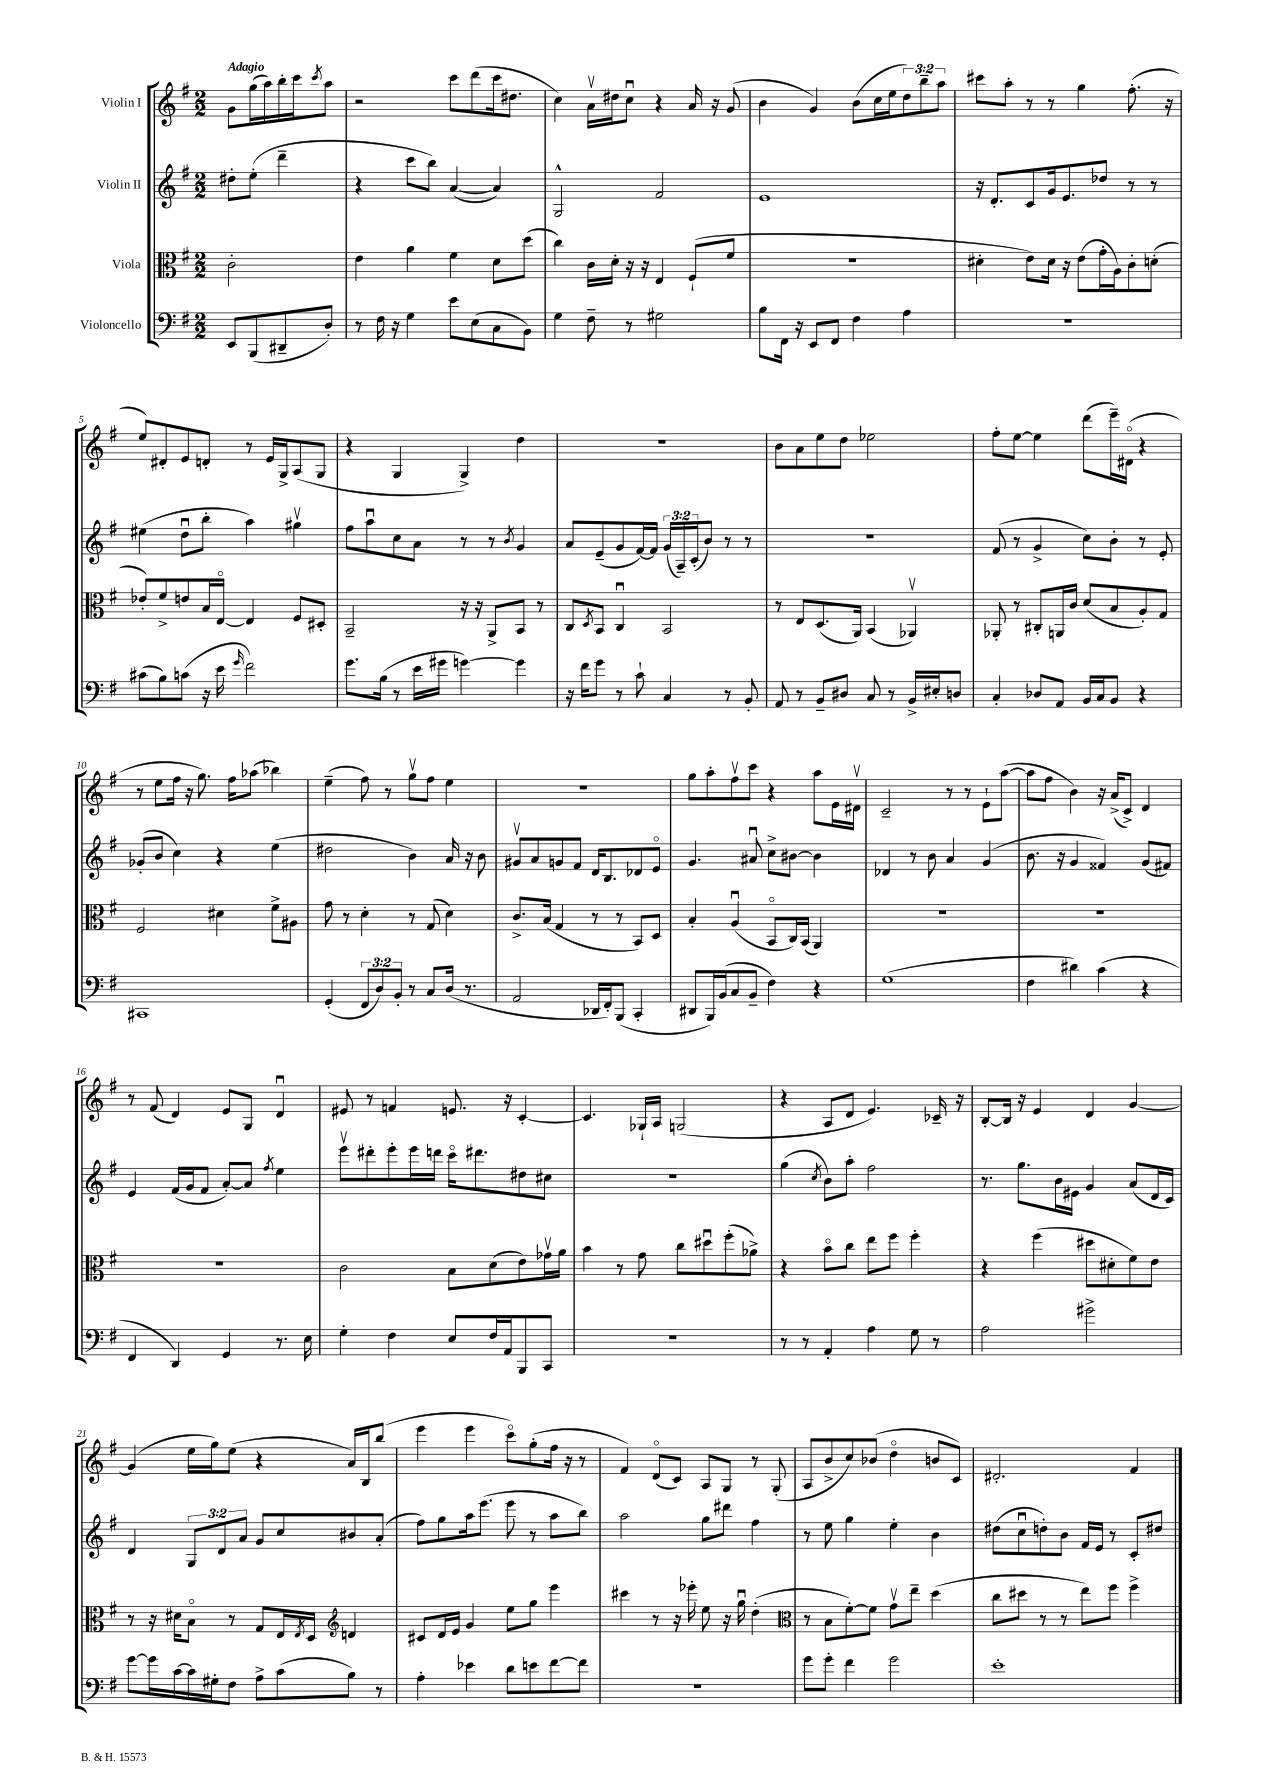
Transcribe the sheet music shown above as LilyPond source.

<<
\new StaffGroup <<
\new Staff = "s0" \with { instrumentName = "Violin I" } {
    \clef treble \key g \major \numericTimeSignature \time 2/2 \override Staff.TupletNumber.text = #tuplet-number::calc-fraction-text \partial 2 \tempo "Adagio"
    g'8 g''16( a''16) b''16-. c'''16 \acciaccatura { c'''8 } a''8 |
    r2 c'''8 d'''8( c'''16 dis''8. |
    c''4) a'16\upbow dis''16 c''8\downbow r4 a'16 r16 g'8( |
    b'4 g'4) b'8( c''16 e''16 \tuplet 3/2 { d''8) b''8-- a''8 } |
    cis'''8 a''8-. r8 r8 g''4 fis''8.-.( r16 |
    e''8) dis'8-. e'8 d'8-. r8 e'16 g16-> a8( g8 |
    r4 g4 g4->) d''4 |
    r1 |
    b'8 a'8 e''8 d''8 ees''2 |
    fis''8-. e''8~ e''4 d'''8( e'''16--) dis'16\flageolet( r4 |
    r8 e''8 fis''16 r16 g''8.) fis''16 aes''8( bes''4) |
    e''4--( fis''8) r8 g''8\upbow fis''8 e''4 |
    r1 |
    g''8 a''8-. fis''8\upbow c'''8 r4 a''8 e'16 dis'16\upbow |
    c'2-- r8 r8 e'8-! a''8~( |
    a''8 fis''8 b'4) r16 a'16->( c'8->) d'4 |
    r8 fis'8( d'4) e'8 g8 d'4\downbow |
    eis'8 r8 f'4 e'8. r16 c'4~-. |
    c'4. ges16-! a16 g2( |
    r4 a8 d'8 e'4.) ces'16-- r16 |
    b8~-. b16 r16 e'4 d'4 g'4~ |
    g'4( e''16 g''16) e''8( r4 a'16) b16 b''8( |
    e'''4 e'''4 c'''8\flageolet) g''8-.( fis''16 r16 r8 |
    fis'4) d'8\flageolet( c'8) a8 g8 r8 g8-.( |
    a8 b'8-> c''8) bes'8( d''4\flageolet b'8 c'8) |
    dis'2.-. fis'4 \bar "|." |
}
\new Staff = "s1" \with { instrumentName = "Violin II" } {
    \clef treble \key g \major \numericTimeSignature \time 2/2 \override Staff.TupletNumber.text = #tuplet-number::calc-fraction-text \partial 2
    dis''8-. e''8-.( d'''4-- |
    r4 c'''8 b''8) a'4~( a'4) |
    g2-^ fis'2 |
    e'1 |
    r16 d'8.-. c'8 g'16 e'8. des''8 r8 r8 |
    eis''4( d''8\downbow b''8-. a''4) gis''4\upbow |
    fis''8 a''8\downbow c''8 a'8 r8 r8 \acciaccatura { b'8 } g'4 |
    a'8 e'8--( g'8 fis'16~) fis'16 \tuplet 3/2 { g'16( a16--) c'16-.( } b'8) r8 r8 |
    R1 |
    fis'8( r8 g'4-> c''8) b'8-. r8 e'8-. |
    ges'8-.( b'8 c''4) r4 e''4( |
    dis''2 b'4) a'16 r16 b'8 |
    gis'8\upbow a'8 g'8 fis'8 d'16 b8. des'8 e'8\flageolet |
    g'4. ais'8\downbow c''8-> bis'8~ bis'4 |
    des'4 r8 b'8 a'4 g'4( |
    b'8. r16 g'4 fisis'4) g'8( fis'8) |
    e'4 fis'16( g'16 fis'8 a'8~-.) a'8 \acciaccatura { fis''8 } e''4 |
    e'''8\upbow dis'''8-. e'''8-. e'''16 d'''16 c'''16\flageolet dis'''8. dis''8 cis''8 |
    r1 |
    g''4( \acciaccatura { c''8 } b'8) a''8-. fis''2 |
    r8. g''8. b'16 eis'16 g'4 a'8( d'16 c'16) |
    d'4 \tuplet 3/2 { g8 d'8 a'8 } g'8 c''8 bis'8 a'8-.( |
    fis''8) g''8 a''16 e'''8.( e'''8 r8 a''8 b''8) |
    a''2 g''8 dis'''8 fis''4 |
    r8 e''8 g''4 e''4-. b'4 |
    dis''8( c''8\downbow d''8-.) b'8 fis'16 e'16 r8 c'8-. dis''8 \bar "|." |
}
\new Staff = "s2" \with { instrumentName = "Viola" } {
    \clef alto \key g \major \numericTimeSignature \time 2/2 \partial 2
    c'2-. |
    e'4 a'4 fis'4 d'8 d''8( |
    c''4) c'16 d'16-. r16 r16 e4 fis8-!( fis'8 |
    R1 |
    dis'4-. e'8) dis'16 r16 e'8( g'16-. a16) c'8-. d'8-.( |
    ees'8-.) fis'8-> e'8 b16 e16~\flageolet e4 fis8 dis8-. |
    b,2-- r16 r16 a,8-> b,8 r8 |
    c8 \acciaccatura { d8 } b,8 c4\downbow b,2 |
    r8 e8 d8.( a,16) b,4( aes,4\upbow) |
    aes,8-. r8 cis8-. a,16 c'16 d'8( b8 a8-.) g8 |
    fis2 dis'4 fis'8-> ais8 |
    g'8 r8 d'4-. r8 g8( d'4) |
    c'8.-> b16( g4 r8 r8 b,8) d8 |
    b4-. a4\downbow( b,8\flageolet c16) b,16( a,4) |
    R1 |
    R1 |
    R1 |
    c'2 b8 d'8( e'8) ges'16\upbow a'16 |
    b'4 r8 g'8 c''8 dis''8\downbow fis''8-.( aes'8->) |
    r4 b'8\flageolet c''8 e''8 fis''8 fis''4-. |
    r4 fis''4( dis''8 dis'8-. fis'8) e'8 |
    r8 r16 dis'16 b8\flageolet r8 g8 e16 \acciaccatura { e8 } d16 \clef treble d'4 |
    cis'8 d'16 e'16 g'4 e''8 g''8 e'''4 |
    cis'''4 r8 r16 ees'''16-. e''8 r16 g''16\downbow d''4-.( |
    \clef alto r8 b8 fis'8~-.) fis'8 g'8\upbow e''8-- d''4( |
    c''8 dis''8 r8 r8 e''8) fis''8 fis''4-> \bar "|." |
}
\new Staff = "s3" \with { instrumentName = "Violoncello" } {
    \clef bass \key g \major \numericTimeSignature \time 2/2 \override Staff.TupletNumber.text = #tuplet-number::calc-fraction-text \partial 2
    e,8 b,,8( dis,8-- d8-.) |
    r8 fis16 r16 g4 e'8 e8( c8 b,8) |
    g4 fis8-- r8 gis2 |
    b8 fis,16 r16 e,8 fis,8 fis4 a4 |
    R1 |
    cis'8( b8) c'8( r16 e'16 \grace { g'16 } fis'2) |
    g'8. b16( r8 e'16 gis'16 g'4~) g'4 |
    r16 fis'16 g'8 r8 c'8-! c4 r8 b,8-. |
    a,8 r8 b,8-- dis8 c8 r8 b,16-> eis16-. d8 |
    c4-. des8 a,8 b,16 c16 b,8 r4 |
    cis,1 |
    g,4-.( \tuplet 3/2 { fis,8 d8) b,8-. } r8 c8 d16( r8. |
    a,2 des,16 fis,16-.) b,,8( c,4-. |
    dis,8 b,,16) b,16( c8 b,8-- fis4) r4 |
    g1( |
    fis4 dis'4) c'4( r4 |
    fis,4 d,4) g,4 r8. e16 |
    g4-. fis4 e8 fis16 a,16 b,,8 c,8 |
    R1 |
    r8 r8 a,4-. a4 g8 r8 |
    a2 gis'2-> |
    g'8~ g'16 c'16~ c'16 gis16-. fis8 a8-> c'8( b8) r8 |
    a4-. ees'4 d'8 e'8 fis'8~ fis'8 |
    r1 |
    g'8 g'8-. fis'4 g'2 |
    e'1-. \bar "|." |
}
>>
>>
